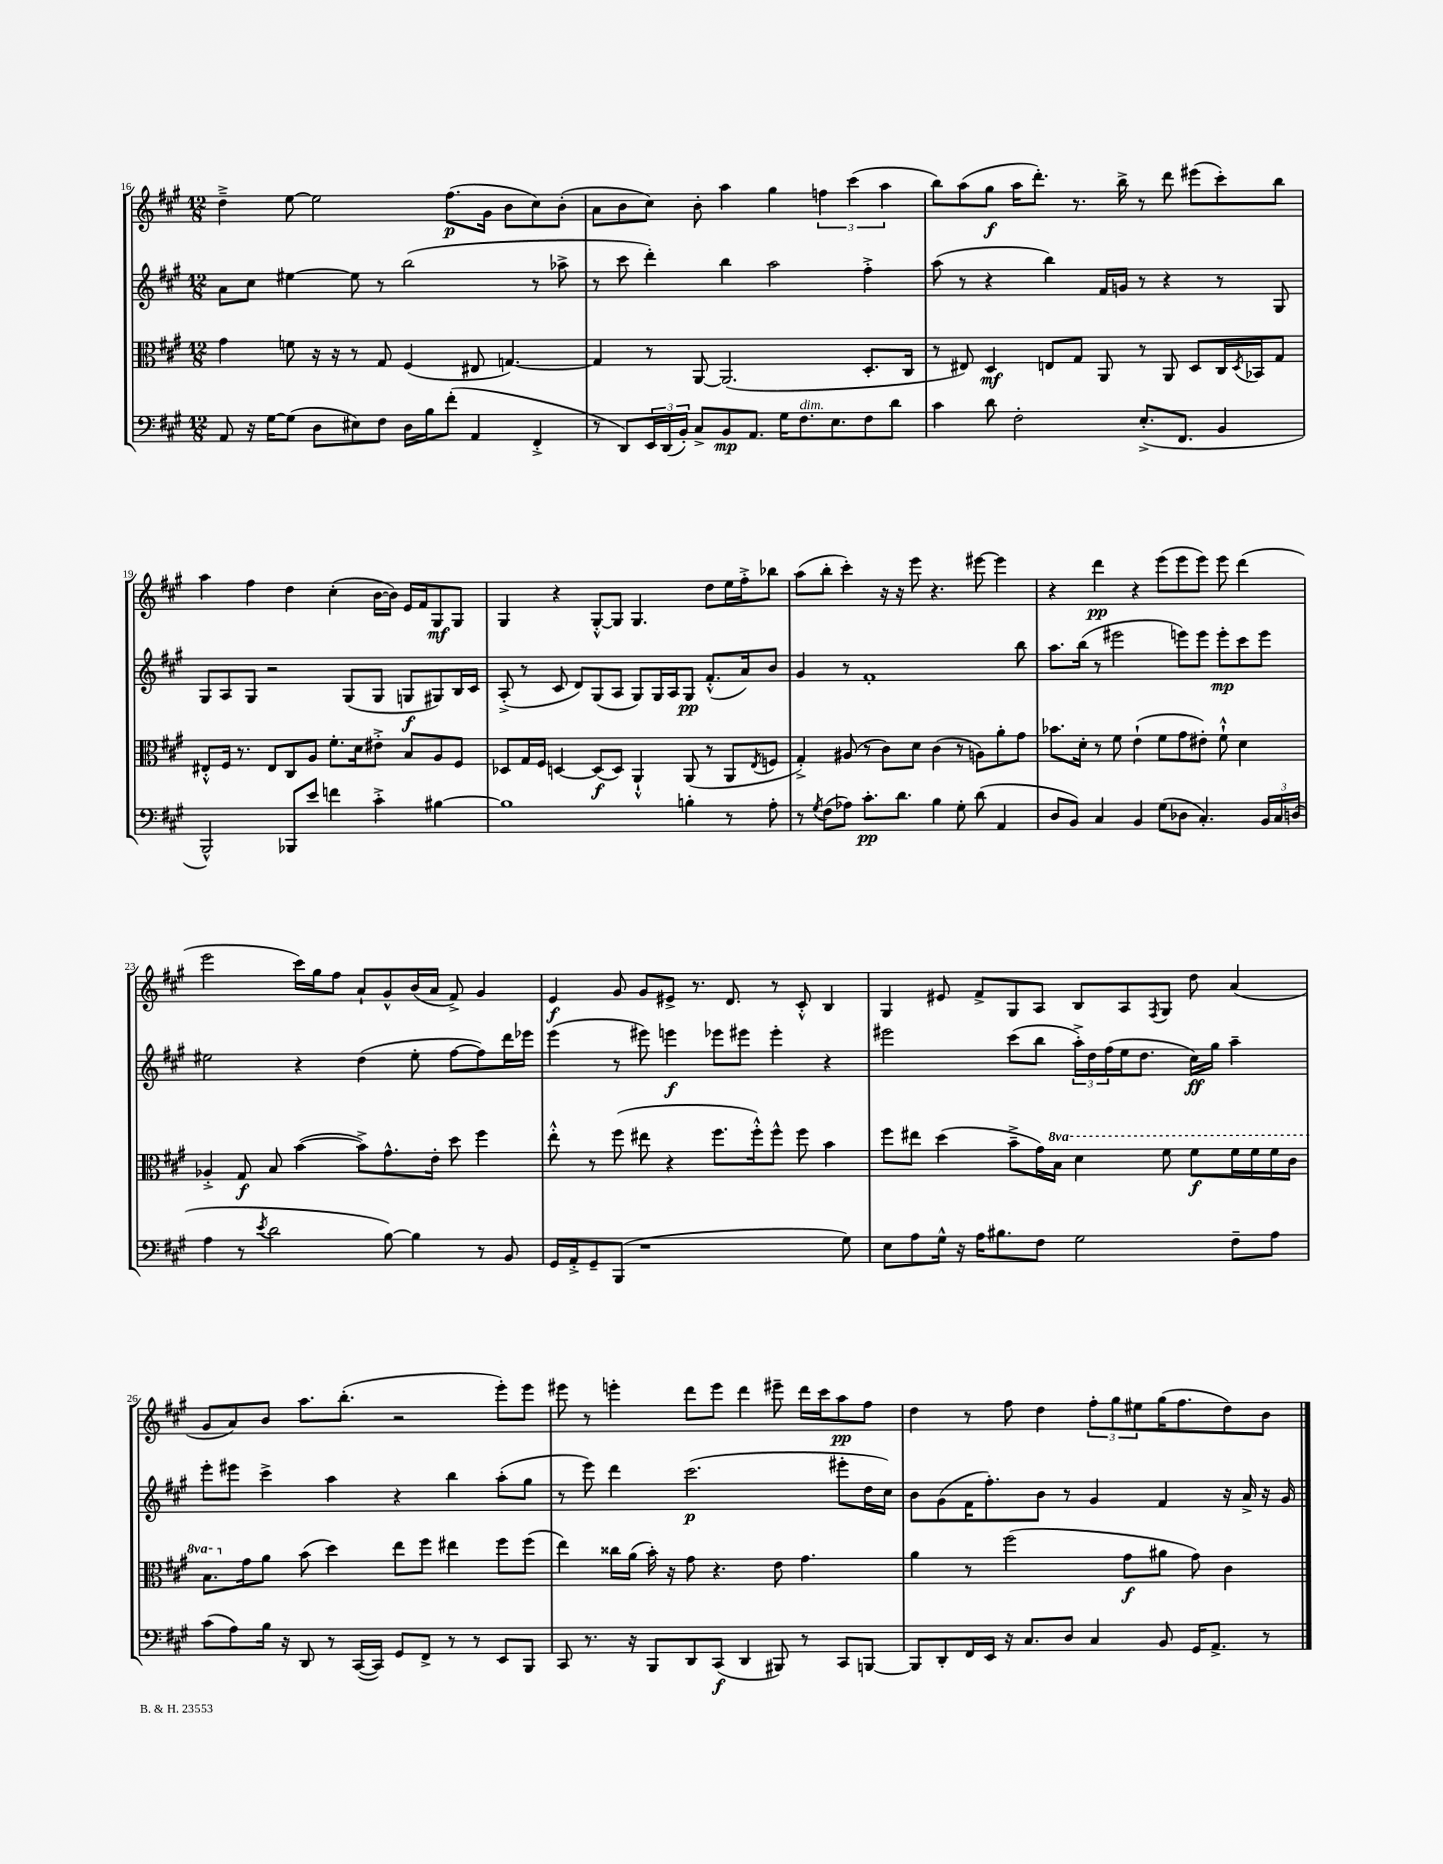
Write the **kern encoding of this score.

**kern	**dynam	**kern	**dynam	**kern	**dynam	**kern	**dynam
*part4	*part4	*part3	*part3	*part2	*part2	*part1	*part1
*staff4	*staff4	*staff3	*staff3	*staff2	*staff2	*staff1	*staff1
*clefF4	*	*clefC3	*	*clefG2	*	*clefG2	*
*k[f#c#g#]	*	*k[f#c#g#]	*	*k[f#c#g#]	*	*k[f#c#g#]	*
*M12/8	*	*M12/8	*	*M12/8	*	*M12/8	*
=16	=16	=16	=16	=16	=16	=16	=16
8AA/	.	4g#\	.	8a\L	.	4dd~^\	.
16r	.	.	.	8cc#\J	.	.	.
[16G#\KL	.	.	.	.	.	.	.
(8G#\J]	.	8fn\	.	[4ee#X\	.	[8ee\	.
8D\L	.	16r	.	.	.	2ee\]	.
.	.	16r	.	.	.	.	.
8E#X\)	.	8r	.	8ee#\]	.	.	.
8F#\J	.	8G#/	.	8r	.	.	.
16D\LL	.	(4F#/	.	(2bb\	.	.	.
16B\J	.	.	.	.	.	.	.
(8f#'\J	.	.	.	.	.	(8.ff#\L	p
4AA/	.	8E#X/	.	.	.	.	.
.	.	.	.	.	.	16g#\Jk	.
.	.	[4.Gn/)	.	.	.	8b\L	.
4FF#'^/	.	.	.	8r	.	8cc#\)	.
.	.	.	.	8aa-X^\	.	(8b'\J	.
=17	=17	=17	=17	=17	=17	=17	=17
8r	.	4G/]	.	8r	.	8a\L	.
8DD/L)	.	.	.	8ccc#\	.	8b\	.
24EE/L	.	8r	.	4ddd'\)	.	8cc#\J)	.
(24DD/	.	.	.	.	.	.	.
24BB'/JJ)	.	.	.	.	.	.	.
8C#^/L	.	[8AA/	.	.	.	8b'\	.
8BB/	mp	(2.AA/]	.	4bb\	.	4aa\	.
8.AA/J	.	.	.	.	.	.	.
.	.	.	.	2aa\	.	4gg#\	.
16G#\KL	.	.	.	.	.	.	.
!LO:TX:a:i:t=dim.	!	!	!	!	!	!	!
8.F#\	.	.	.	.	.	.	.
.	.	.	.	.	.	6ffn\	.
8.E\	.	.	.	.	.	.	.
.	.	.	.	.	.	(6ccc#\	.
8F#\	.	8.D'/L	.	4ff#'^\	.	.	.
.	.	.	.	.	.	6aa\	.
8d\J	.	.	.	.	.	.	.
.	.	16C#/Jk	.	.	.	.	.
=18	=18	=18	=18	=18	=18	=18	=18
4c#\	.	8r	.	(8aa\	.	8bb\L)	.
.	.	8E#X/)	.	8r	.	(8aa\	.
8d\	.	4D/	mf	4r	.	8gg#\J	f
2F#'\	.	.	.	.	.	16aa\KL	.
.	.	.	.	.	.	8.ddd'\J)	.
.	.	8En/L	.	4bb\)	.	.	.
.	.	8G#/J	.	.	.	8.r	.
.	.	8AA/	.	16f#/LL	.	.	.
.	.	.	.	16gn/JJ	.	16bb^\	.
(8.E'^/L	.	8r	.	8r	.	8r	.
.	.	8AA/	.	4r	.	8ddd\	.
8.FF#/J	.	.	.	.	.	.	.
.	.	8D/L	.	.	.	(8eee#X\L	.
4BB/	.	16C#/L	.	8r	.	8ccc#'\)	.
.	.	8qD/	.	.	.	.	.
.	.	16BB-X/J	.	.	.	.	.
.	.	8G#/J	.	8G#/	.	8bb\J	.
!!LO:LB:g=z
=19	=19	=19	=19	=19	=19	=19	=19
2BBB^^/)	.	8E#X'^^/L	.	8G#/L	.	4aa\	.
.	.	16F#/Jk	.	8A/	.	.	.
.	.	8.r	.	.	.	.	.
.	.	.	.	8G#/J	.	4ff#\	.
.	.	8E#/L	.	2r	.	.	.
8BBB-X/L	.	8C#/	.	.	.	4dd\	.
8e/J	.	8A/J	.	.	.	.	.
4fn\	.	8.f#'\L	.	.	.	(4cc#'\	.
.	.	.	.	(8G#/L	.	.	.
.	.	16d\k	.	.	.	.	.
4c#'^\	.	8e#X'^\J	.	8G#/J	.	[16b\LL	.
.	.	.	.	.	.	16b\JJ])	.
.	.	8B/L	.	8Gn/L	f	16e/LL	.
.	.	.	.	.	.	16f#/J	.
[4B#X\	.	8A/	.	8G#X/)	.	8G#/	mf
.	.	8F#/J	.	16B/L	.	8G#/J	.
.	.	.	.	16c#/JJ	.	.	.
=20	=20	=20	=20	=20	=20	=20	=20
1B#]	.	8D-X/L	.	(8A'^/	.	4G#/	.
.	.	16G#/L	.	8r	.	.	.
.	.	16F#/JJ	.	.	.	.	.
.	.	[4Dn/	.	8c#/	.	4r	.
.	.	.	.	8d/L)	.	.	.
.	.	(8D/L]	f	(8G#/	.	[8G#'^^/L	.
.	.	8D/J)	.	8A/J	.	8G#/J]	.
.	.	4AA`^^/	.	8G#/L)	.	4.G#/	.
.	.	.	.	16G#/L	.	.	.
.	.	.	.	16A/J	.	.	.
4Bn'\	.	(8AA/	.	8G#/J	pp	.	.
.	.	8r	.	(8.f#'^^/L	.	8dd\L	.
8r	.	8AA/L	.	.	.	16ee\L	.
.	.	.	.	16a/k)	.	16ff#'^\J	.
.	.	8qE/	.	.	.	.	.
8A'\	.	8Fn/J	.	8b/J	.	8bb-X\J	.
=21	=21	=21	=21	=21	=21	=21	=21
8r	.	4G#'^/)	.	4g#/	.	(8aa\L	.
8qG#/	.	.	.	.	.	.	.
(8F#\L	.	.	.	.	.	8bb'\J	.
8A-X\J)	.	(8A#X/	.	8r	.	4ccc#'\)	.
8.c#'\L	pp	8r	.	1f#'	.	.	.
.	.	8c#\L)	.	.	.	16r	.
8.d\J	.	.	.	.	.	16r	.
.	.	8d\J	.	.	.	8eee\	.
4B\	.	(4c#\	.	.	.	4.r	.
8G#'\	.	8r	.	.	.	.	.
(8d\	.	8An\L)	.	.	.	[8eee#X\	.
4AA/	.	8a'\	.	.	.	4eee#\]	.
.	.	8g#\J	.	8bb\	.	.	.
=22	=22	=22	=22	=22	=22	=22	=22
8D/L	.	8.b-X\L	.	8.aa\L	.	4r	.
8BB/J)	.	.	.	.	.	.	.
.	.	16d'\Jk	.	(16bb\Jk	.	.	.
4C#/	.	8r	.	8r	.	4ddd\	pp
.	.	8f#\	.	2eee#X\	.	.	.
4BB/	.	(4e`\	.	.	.	4r	.
(8G#\L	.	8f#\L	.	.	.	(8eee\L	.
8D-X\J	.	8g#\	.	8eeen\L)	.	8eee\	.
4.C#'/)	.	8e#X'\J)	.	8eee\J	.	8eee\J)	.
.	.	8f#`^^\	.	8eee'\L	mp	8eee\	.
.	.	4d\	.	8ccc#\	.	(4ddd\	.
24BB/LL	.	.	.	8eee\J	.	.	.
24C#/	.	.	.	.	.	.	.
(24Dn/JJ	.	.	.	.	.	.	.
!!LO:LB:g=z
=23	=23	=23	=23	=23	=23	=23	=23
4A\	.	4A-X'^/	.	2ee#X\	.	2eee\	.
8r	.	8G#/	f	.	.	.	.
8qe/	.	.	.	.	.	.	.
2d\	.	8B/	.	.	.	.	.
.	.	([4b\	.	4r	.	16ccc#\LL)	.
.	.	.	.	.	.	16gg#\J	.
.	.	.	.	.	.	8ff#\J	.
.	.	8b^\L])	.	(4dd\	.	8a`/L	.
[8B\)	.	8.g#^^\	.	.	.	8g#^^/	.
4B\]	.	.	.	8ee#'\	.	(16b/L	.
.	.	16e'\Jk	.	.	.	16a/JJ	.
.	.	8dd\	.	[8ff#\L	.	8f#^/)	.
8r	.	4ff#\	.	8ff#\])	.	4g#/	.
8BB/	.	.	.	16ddd\L	.	.	.
.	.	.	.	16eee-X\JJ	.	.	.
=24	=24	=24	=24	=24	=24	=24	=24
16GG#/LL	.	8ee'^^\	.	(4eee\	.	4e/	f
16AA'^/J	.	.	.	.	.	.	.
8GG#~/	.	8r	.	.	.	.	.
(8BBB/J	.	(8ff#\	.	8r	.	8g#/	.
1r	.	8ee#X\	.	8eee#X\)	.	8g#/L	.
.	.	4r	.	4eeen\	f	8e#X^/J	.
.	.	.	.	.	.	8.r	.
.	.	8.ff#\L	.	8eee-X\L	.	.	.
.	.	.	.	.	.	8.d/	.
.	.	.	.	8eee#X\J	.	.	.
.	.	16ff#'^^\k)	.	.	.	.	.
.	.	8ff#^^\J	.	4eee#'\	.	8r	.
.	.	8ff#\	.	.	.	8c#'^^/	.
.	.	4b\	.	4r	.	4B/	.
8G#\)	.	.	.	.	.	.	.
=25	=25	=25	=25	=25	=25	=25	=25
8E\L	.	8ff#\L	.	2eee#X\	.	4G#/	.
8A\	.	8ee#X\J	.	.	.	.	.
16G#^^\Jk	.	(4dd\	.	.	.	8e#X/	.
16r	.	.	.	.	.	.	.
16A\KL	.	.	.	.	.	8f#^/L	.
8.B#X\	.	.	.	.	.	.	.
.	.	8b~^\L	.	(8ccc#\L	.	8G#/	.
8F#\J	.	16g#\L)	.	8bb\J	.	8A/J	.
*	*	*8va	*	*	*	*	*
.	.	16b\JJ	.	.	.	.	.
2G#\	.	4dd\	.	24aa'^\LL)	.	8B/L	.
.	.	.	.	24dd\	.	.	.
.	.	.	.	(24ff#\	.	.	.
.	.	.	.	16ee\J	.	8A/	.
.	.	.	.	8.dd\J	.	.	.
.	.	.	.	.	.	8qF#/	.
.	.	8ff#\	.	.	.	8G#/J	.
.	.	8ff#\L	f	16cc#\LL)	ff	8dd\	.
.	.	.	.	16gg#\JJ	.	.	.
8F#~\L	.	16ff#\L	.	4aa~\	.	(4a/	.
.	.	16ff#\	.	.	.	.	.
8A\J	.	16ff#\	.	.	.	.	.
.	.	16cc#\JJ	.	.	.	.	.
!!LO:LB:g=z
=26	=26	=26	=26	=26	=26	=26	=26
(8c#\L	.	8.b\L	.	8eee'\L	.	8g#/L	.
8A\)	.	.	.	8eee#X\J	.	8a/)	.
*	*	*X8va	*	*	*	*	*
.	.	16g#\k	.	.	.	.	.
16B\Jk	.	8a\J	.	4ccc#^\	.	8b/J	.
16r	.	.	.	.	.	.	.
8DD/	.	(8b\	.	.	.	8.aa\L	.
8r	.	4dd\)	.	4aa\	.	.	.
.	.	.	.	.	.	(8.bb'\J	.
([16CC#/LL	.	.	.	.	.	.	.
16CC#/JJ])	.	.	.	.	.	.	.
8GG#/L	.	8ee\L	.	4r	.	2r	.
8FF#^/J	.	8ff#\J	.	.	.	.	.
8r	.	4ee#X\	.	4bb\	.	.	.
8r	.	.	.	.	.	.	.
8EE/L	.	8ff#\L	.	(8aa'\L	.	8eee'\L)	.
8BBB/J	.	(8ff#\J	.	8gg#\J	.	8eee\J	.
=27	=27	=27	=27	=27	=27	=27	=27
8CC#/	.	4ee\)	.	8r	.	8eee#X\	.
8.r	.	.	.	8eee\)	.	8r	.
.	.	16cc##X\LL	.	4ddd\	.	4eeen'\	.
16r	.	(16a\JJ	.	.	.	.	.
8BBB/L	.	16b'\)	.	.	.	.	.
.	.	16r	.	.	.	.	.
8DD/	.	8g#\	.	(2.ccc#\	p	8ddd\L	.
(8CC#/J	f	4.r	.	.	.	8eee\J	.
4DD/	.	.	.	.	.	4ddd\	.
8BBB#X/)	.	8e\	.	.	.	8eee#X~\	.
8r	.	4.g#\	.	.	.	16ddd\LL	.
.	.	.	.	.	.	16ccc#\J	.
8CC#/L	.	.	.	8eee#X'\L	.	8aa\	pp
[8BBBn/J	.	.	.	16dd\L	.	8ff#\J	.
.	.	.	.	16cc#\JJ)	.	.	.
=28	=28	=28	=28	=28	=28	=28	=28
8BBB/L]	.	4a\	.	8b\L	.	4dd\	.
8DD'/	.	.	.	(8g#\	.	.	.
16FF#/L	.	8r	.	16f#\K	.	8r	.
16EE/JJ	.	.	.	8.ff#'\)	.	.	.
16r	.	(2ff#\	.	.	.	8ff#\	.
8.C#/L	.	.	.	.	.	.	.
.	.	.	.	8b\J	.	4dd\	.
8D/J	.	.	.	8r	.	.	.
4C#/	.	.	.	4g#/	.	12ff#'\L	.
.	.	.	.	.	.	12gg#\	.
.	.	8g#\L	f	.	.	.	.
.	.	.	.	.	.	12ee#X\	.
8BB/	.	8a#X\J	.	4f#/	.	(16gg#\K	.
.	.	.	.	.	.	8.ff#\	.
16GG#/KL	.	8g#\)	.	.	.	.	.
8.AA^/J	.	.	.	.	.	.	.
.	.	4c#\	.	16r	.	8dd\)	.
.	.	.	.	16a^/	.	.	.
8r	.	.	.	16r	.	8b\J	.
.	.	.	.	16g#/	.	.	.
==	==	==	==	==	==	==	==
*-	*-	*-	*-	*-	*-	*-	*-
